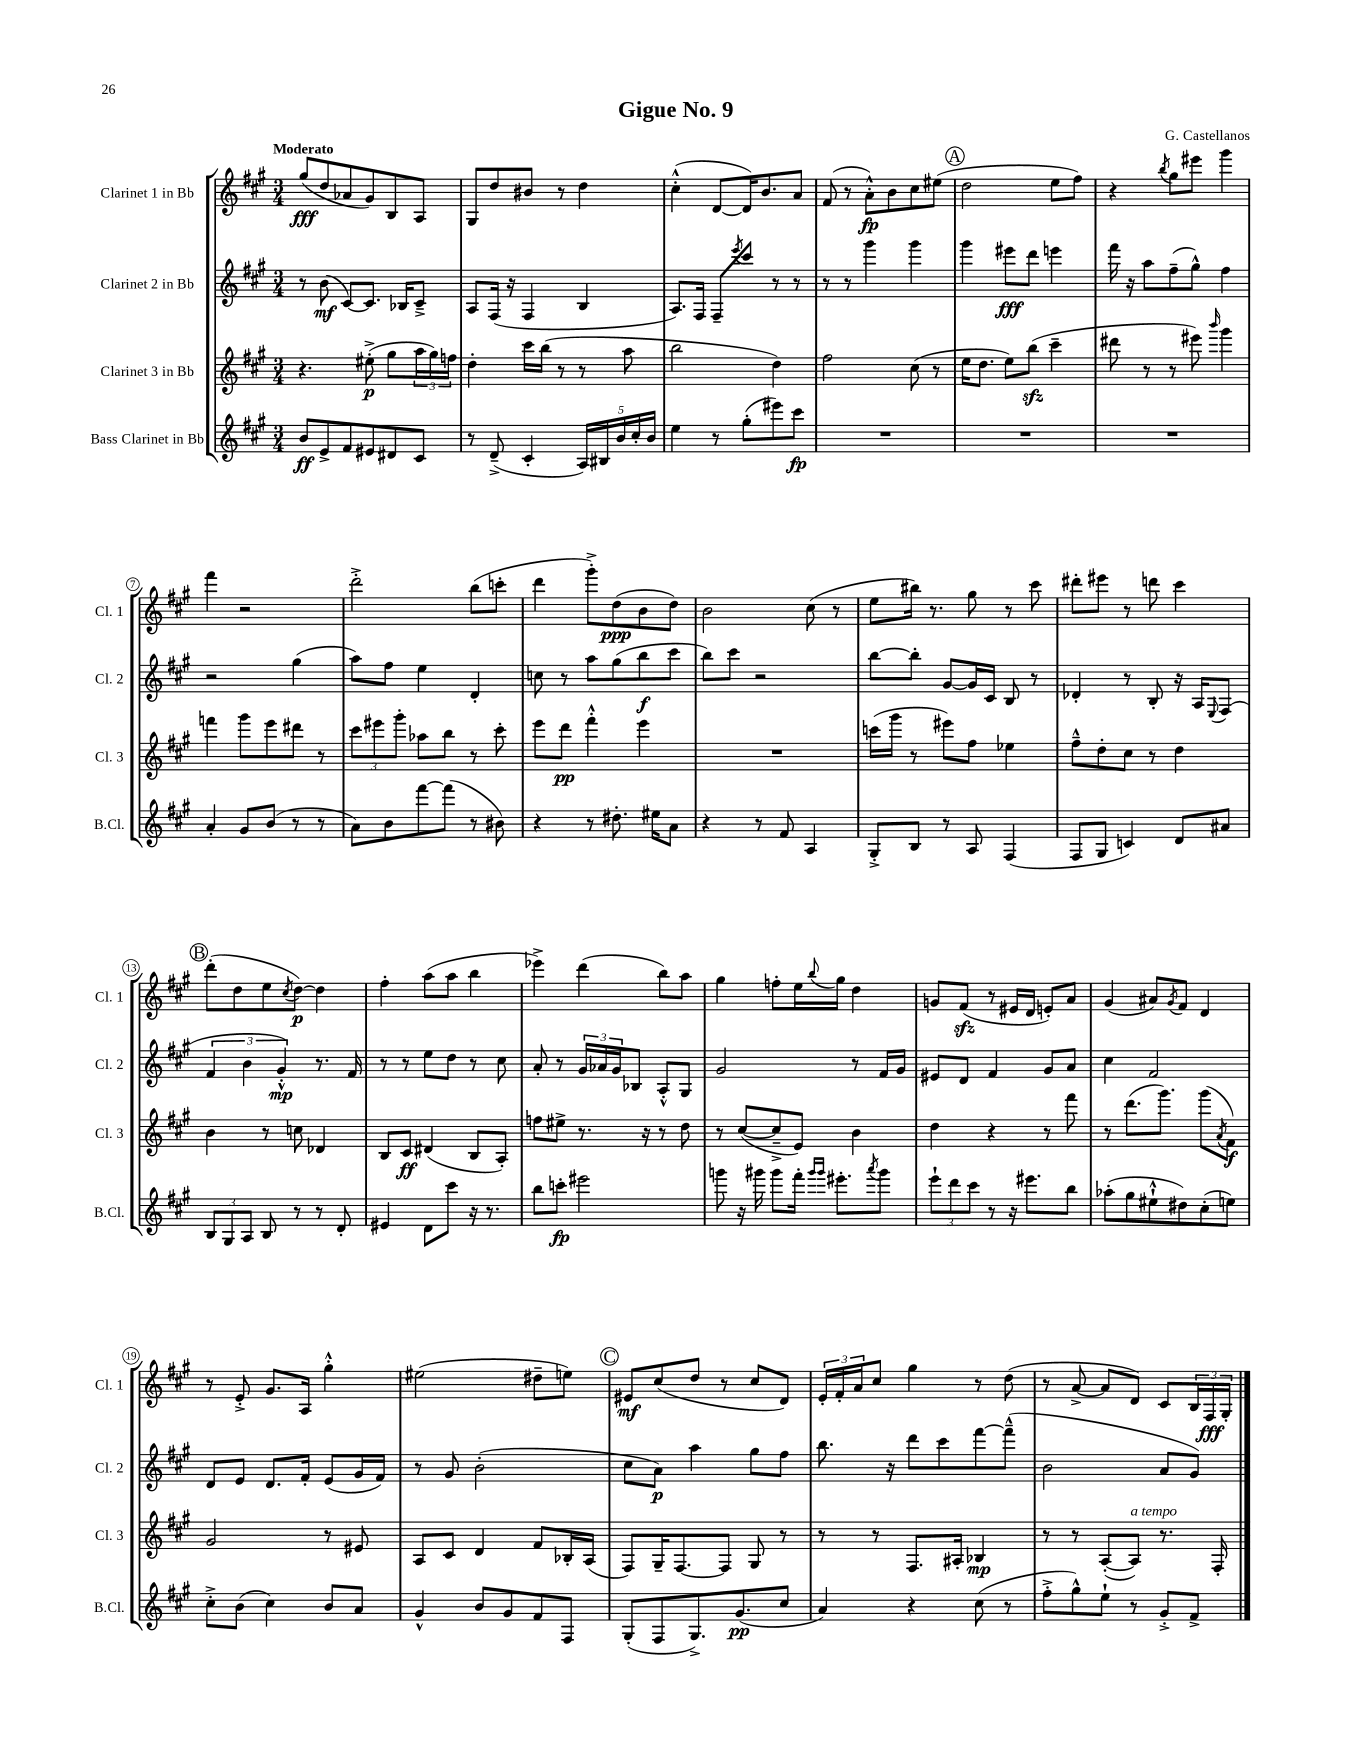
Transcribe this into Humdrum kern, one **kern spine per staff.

**kern	**kern	**kern	**kern
*staff4	*staff3	*staff2	*staff1
*clefG2	*clefG2	*clefG2	*clefG2
*k[f#c#g#]	*k[f#c#g#]	*k[f#c#g#]	*k[f#c#g#]
*M3/4	*M3/4	*M3/4	*M3/4
8b	4.r	8r	(8gg#
8e^	.	(8b	8dd
8f#	.	[8c#)	8a-
8e#	(8ee#'^	8.c#]	8g#)
8d#	8gg#	.	8B
.	.	16B-	.
8c#	24aa	8c#~^	8A
.	24gg#)	.	.
.	24ff	.	.
=	=	=	=
8r	4dd'	8A	8G#
(8d~^	.	(16F#	8dd
.	.	16r	.
4c#'	16ccc#	4F#	8b#
.	(16bb	.	.
.	8r	.	8r
20A)	8r	4B	4dd
20B#	.	.	.
20b	.	.	.
.	8aa	.	.
20cc#'	.	.	.
20b	.	.	.
=	=	=	=
4ee	2bb	8.A)	(4cc#'^^
.	.	16F#	.
8r	.	8F#~	[8d
.	.	8qeee	.
(8gg#'	.	8ccc#	16d])
.	.	.	8.b
8eee#)	4dd)	8r	.
8ccc#	.	8r	8a
=	=	=	=
2.r	2ff#	8r	(8f#
.	.	8r	8r
.	.	4ggg#	8a'^^)
.	.	.	8b
.	(8cc#	4ggg#	8cc#
.	8r	.	(8ee#
=	=	=	=
2.r	16ee	4ggg#	2dd
.	8.dd	.	.
.	8ee)	8eee#	.
.	(8bb	8ddd	.
.	4ccc#~	4eee	8ee
.	.	.	8ff#)
=	=	=	=
2.r	8ddd#	16fff#	4r
.	.	16r	.
.	8r	8aa	.
.	.	.	8qbb
.	8r	(8ff#~	8gg#
.	8eee#)	8gg#^^)	8eee#
.	16qqbbb	.	.
.	4ggg#	4ff#	4ggg#
=	=	=	=
4a'	4fff	2r	4fff#
8g#	8ggg#	.	2r
(8b	8eee	.	.
8r	8ddd#	(4gg#	.
8r	8r	.	.
=	=	=	=
8a)	12ccc#	8aa)	2ddd'^
.	12eee#	.	.
8b	.	8ff#	.
.	12ggg#'	.	.
[8fff#	8aa-	4ee	.
(8fff#]	8bb	.	.
8r	8r	4d'	(8bb
8b#)	8ccc#'	.	8ccc'
=	=	=	=
4r	8eee	8cc	4ddd
.	8ddd	8r	.
8r	4fff#'^^	8aa	8ggg#'^)
8.dd#'	.	(8gg#	(8dd
.	4eee	8bb	8b
16ee#	.	.	.
8a	.	8ccc#	8dd)
=	=	=	=
4r	2.r	8bb)	2b
.	.	8ccc#	.
8r	.	2r	.
8f#	.	.	.
4A	.	.	(8cc#
.	.	.	8r
=	=	=	=
8G#'^	(16ccc	[8bb	8ee
.	16ggg#	.	.
8B	8r	8bb']	16bb#)
.	.	.	8.r
8r	8eee#)	[8g#	.
8A	8ff#	16g#]	8gg#
.	.	16c#	.
(4F#	4ee-	8B	8r
.	.	8r	8ccc#
=	=	=	=
8F#	8ff#~^^	4d-'	8ddd#'
8G#	8dd'	.	8eee#
4c)	8cc#	8r	8r
.	8r	8B'	8ddd
8d	4dd	16r	4ccc#
.	.	16A	.
.	.	8qqE	.
8a#	.	(8F#	.
=	=	=	=
12B	4b	6f#	(8ddd'
12G#	.	.	.
.	.	.	8dd
12A	.	6b	.
8B	8r	.	8ee
.	.	6g#'^^)	.
.	.	.	8qcc#
8r	8cc	.	[8dd)
8r	4d-	8.r	4dd]
8d'	.	.	.
.	.	16f#	.
=	=	=	=
4e#	8B	8r	4ff#'
.	8c#	8r	.
8d	(4d#	8ee	(8aa
8ccc#	.	8dd	8aa
16r	8B	8r	4bb
8.r	.	.	.
.	8A')	8cc#	.
=	=	=	=
8bb	8ff	8a'	4eee-^)
8ccc'	8ee#^	8r	.
2eee#	8.r	24g#	(4ddd
.	.	24a-	.
.	.	24g#	.
.	.	8B-	.
.	16r	.	.
.	8r	8A'^^	8bb)
.	8dd	8G#	8aa
=	=	=	=
8ggg	8r	2g#	4gg#
16r	([8cc#	.	.
16ggg#	.	.	.
8ggg#	8cc#~^]	.	8ff'
16fff#'	8e)	.	16ee
16qqggg#	.	.	.
16qqggg#	.	.	8qqbb
8.eee#'	.	.	16gg#
.	4b	8r	4dd
8qaaa	.	.	.
8ggg#	.	16f#	.
.	.	16g#	.
=	=	=	=
12eee`	4dd	8e#	8g
12ddd	.	.	.
.	.	8d	(8f#
12ccc#	.	.	.
8r	4r	4f#	8r
16r	.	.	16e#
8.eee#	.	.	16d
.	8r	8g#	8e')
8bb	8fff#	8a	8a
=	=	=	=
(8aa-'	8r	4cc#	(4g#
8gg#	(8.ddd	.	.
8ee#`^^	.	2f#	8a#)
.	8.ggg#)	.	.
.	.	.	8qg#
8dd#)	.	.	8f#
(8cc#'	(8ggg#	.	4d
.	8qa	.	.
8ee)	8f#)	.	.
=	=	=	=
8cc#'^	2g#	8d	8r
(8b	.	8e	8e'^
4cc#)	.	8.d	8.g#
.	.	16f#'	16A
8b	8r	(8e	4gg#'^^
8a	8e#	16g#	.
.	.	16f#)	.
=	=	=	=
4g#^^	8A	8r	(2ee#
.	8c#	8g#	.
8b	4d	(2b'	.
8g#	.	.	.
8f#	8f#	.	8dd#~
8F#	16B-'	.	8ee)
.	(16A	.	.
=	=	=	=
(8G#'	8F#)	8cc#	8e#
8F#	16G#~	8a)	(8cc#
.	[8.F#	.	.
8.G#^)	.	4aa	8dd
.	8F#]	.	8r
(8.g#	.	.	.
.	8G#	8gg#	8cc#
8cc#	8r	8ff#	8d)
=	=	=	=
4a)	8r	8.bb	24e'
.	.	.	24f#'
.	.	.	24a
.	8r	.	8cc#
.	.	16r	.
4r	8.F#	8ddd	4gg#
.	.	8ccc#	.
.	16A#'	.	.
(8cc#	4B-	[8fff#	8r
8r	.	(8fff#~^^]	(8dd
=	=	=	=
8ff#'^	8r	2b	8r
8gg#^^)	8r	.	[8a^
8ee`	([8A'	.	8a]
8r	8A])	.	8d)
8g#'^	8.r	8a	8c#
8f#^	.	8g#)	24B
.	.	.	24F#
.	16F#'	.	.
.	.	.	24G#'
==	==	==	==
*-	*-	*-	*-
